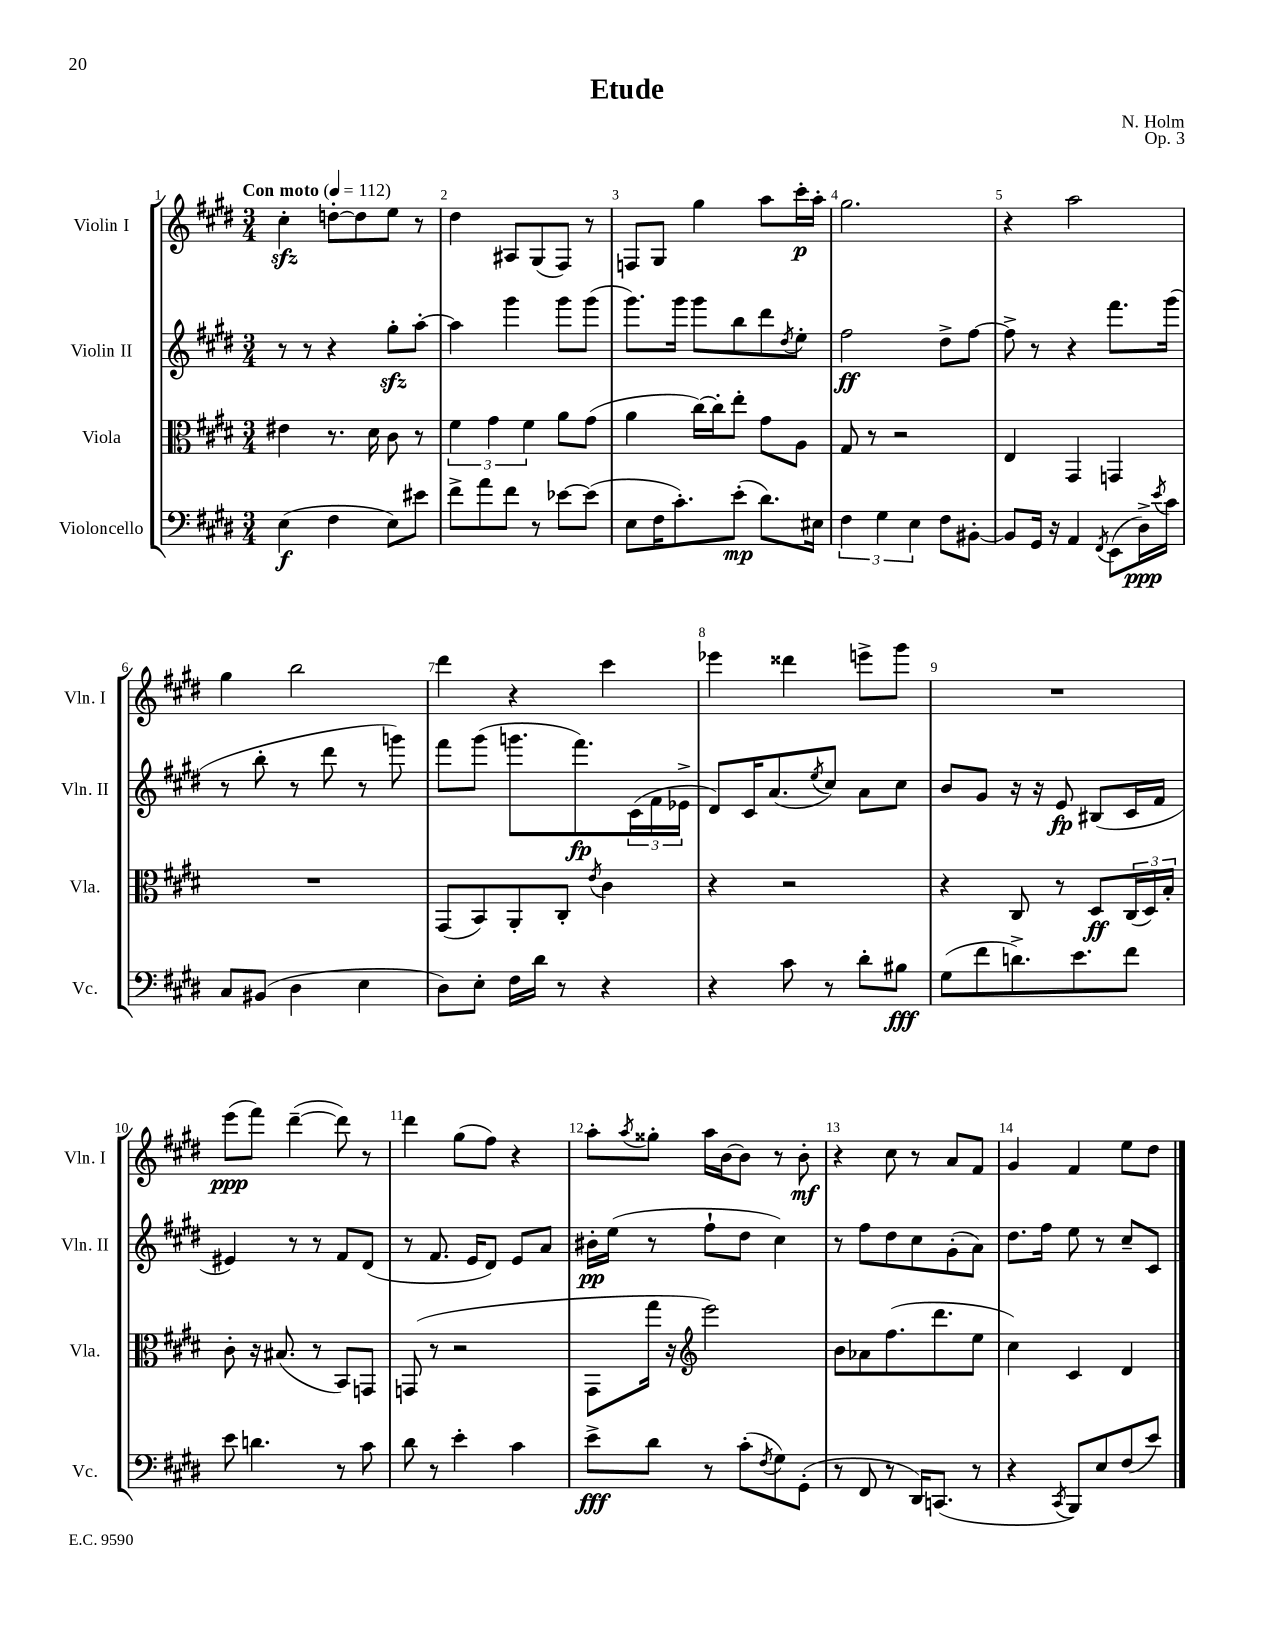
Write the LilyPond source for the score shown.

\header { title = "Etude" composer = "N. Holm" opus = "Op. 3" }
<<
\new StaffGroup <<
\new Staff = "s0" \with { instrumentName = "Violin I" shortInstrumentName = "Vln. I" } {
    \clef treble \key e \major \numericTimeSignature \time 3/4 \tempo "Con moto" 4 = 112
    cis''4-.\sfz d''8~-. d''8 e''8 r8 |
    dis''4 ais8 gis8( fis8) r8 |
    f8 gis8 gis''4 a''8 cis'''16-.\p a''16-. |
    gis''2. |
    r4 a''2 |
    gis''4 b''2 |
    dis'''4 r4 cis'''4 |
    ees'''4 disis'''4 e'''8-> gis'''8 |
    R2. |
    e'''8\ppp( fis'''8) dis'''4~--( dis'''8) r8 |
    dis'''4 gis''8( fis''8) r4 |
    a''8-. \acciaccatura { a''8 } gisis''8-. a''16 b'16~ b'8 r8 b'8-.\mf |
    r4 cis''8 r8 a'8 fis'8 |
    gis'4 fis'4 e''8 dis''8 \bar "|." |
}
\new Staff = "s1" \with { instrumentName = "Violin II" shortInstrumentName = "Vln. II" } {
    \clef treble \key e \major \numericTimeSignature \time 3/4
    r8 r8 r4 gis''8-.\sfz a''8~-. |
    a''4 gis'''4 gis'''8 gis'''8( |
    gis'''8.) gis'''16 gis'''8 b''8 dis'''8 \acciaccatura { dis''8 } e''8-. |
    fis''2\ff dis''8-> fis''8~ |
    fis''8-> r8 r4 fis'''8. gis'''16( |
    r8 b''8-. r8 dis'''8 r8 g'''8) |
    fis'''8 gis'''8( g'''8. fis'''8.\fp) \tuplet 3/2 { cis'16( fis'16 ees'16-> } |
    dis'8) cis'16 a'8.( \acciaccatura { e''8 } cis''8) a'8 cis''8 |
    b'8 gis'8 r16 r16 e'8\fp bis8( cis'16 fis'16 |
    eis'4) r8 r8 fis'8 dis'8( |
    r8 fis'8. e'16 dis'8) e'8 a'8 |
    bis'16-.\pp e''16( r8 fis''8-! dis''8 cis''4) |
    r8 fis''8 dis''8 cis''8 gis'8-.( a'8) |
    dis''8. fis''16 e''8 r8 cis''8-- cis'8 \bar "|." |
}
\new Staff = "s2" \with { instrumentName = "Viola" shortInstrumentName = "Vla." } {
    \clef alto \key e \major \numericTimeSignature \time 3/4
    eis'4 r8. dis'16 cis'8 r8 |
    \tuplet 3/2 { fis'4 gis'4 fis'4 } a'8 gis'8( |
    a'4 cis''16~) cis''16-. e''8-. gis'8 a8 |
    gis8 r8 r2 |
    e4 gis,4 g,4 |
    R2. |
    gis,8( b,8) a,8-. cis8-. \acciaccatura { e'8 } cis'4 |
    r4 r2 |
    r4 cis8 r8 dis8\ff \tuplet 3/2 { cis16( dis16) b16-. } |
    cis'8-. r16 bis8.( r8 b,8) g,8 |
    g,8( r8 r2 |
    gis,8 gis''16 r16 \clef treble e'''2) |
    b'8 aes'8 fis''8.( dis'''8. e''8 |
    cis''4) cis'4 dis'4 \bar "|." |
}
\new Staff = "s3" \with { instrumentName = "Violoncello" shortInstrumentName = "Vc." } {
    \clef bass \key e \major \numericTimeSignature \time 3/4
    e4\f( fis4 e8) eis'8 |
    fis'8-> a'8 fis'8 r8 ees'8~ ees'8( |
    e8 fis16 cis'8.-.) e'8-.\mp( dis'8.) eis16 |
    \tuplet 3/2 { fis4 gis4 e4 } fis8 bis,8~-. |
    bis,8 gis,16 r16 a,4 \acciaccatura { fis,8 } e,8( dis16->\ppp) \acciaccatura { e'8 } cis'16 |
    cis8 bis,8( dis4 e4 |
    dis8) e8-. fis16 dis'16 r8 r4 |
    r4 cis'8 r8 dis'8-. bis8\fff |
    gis8( fis'8 d'8.->) e'8. fis'8 |
    e'8 d'4. r8 cis'8 |
    dis'8 r8 e'4-. cis'4 |
    e'8->\fff dis'8 r8 cis'8-.( \acciaccatura { fis8 } gis8) gis,8-.( |
    r8 fis,8 r8 dis,16) c,8.( r8 |
    r4 \acciaccatura { cis,8 } b,,8) e8 fis8( e'8) \bar "|." |
}
>>
>>
\layout { \context { \Score \override BarNumber.break-visibility = ##(#f #t #t) barNumberVisibility = #all-bar-numbers-visible } }
